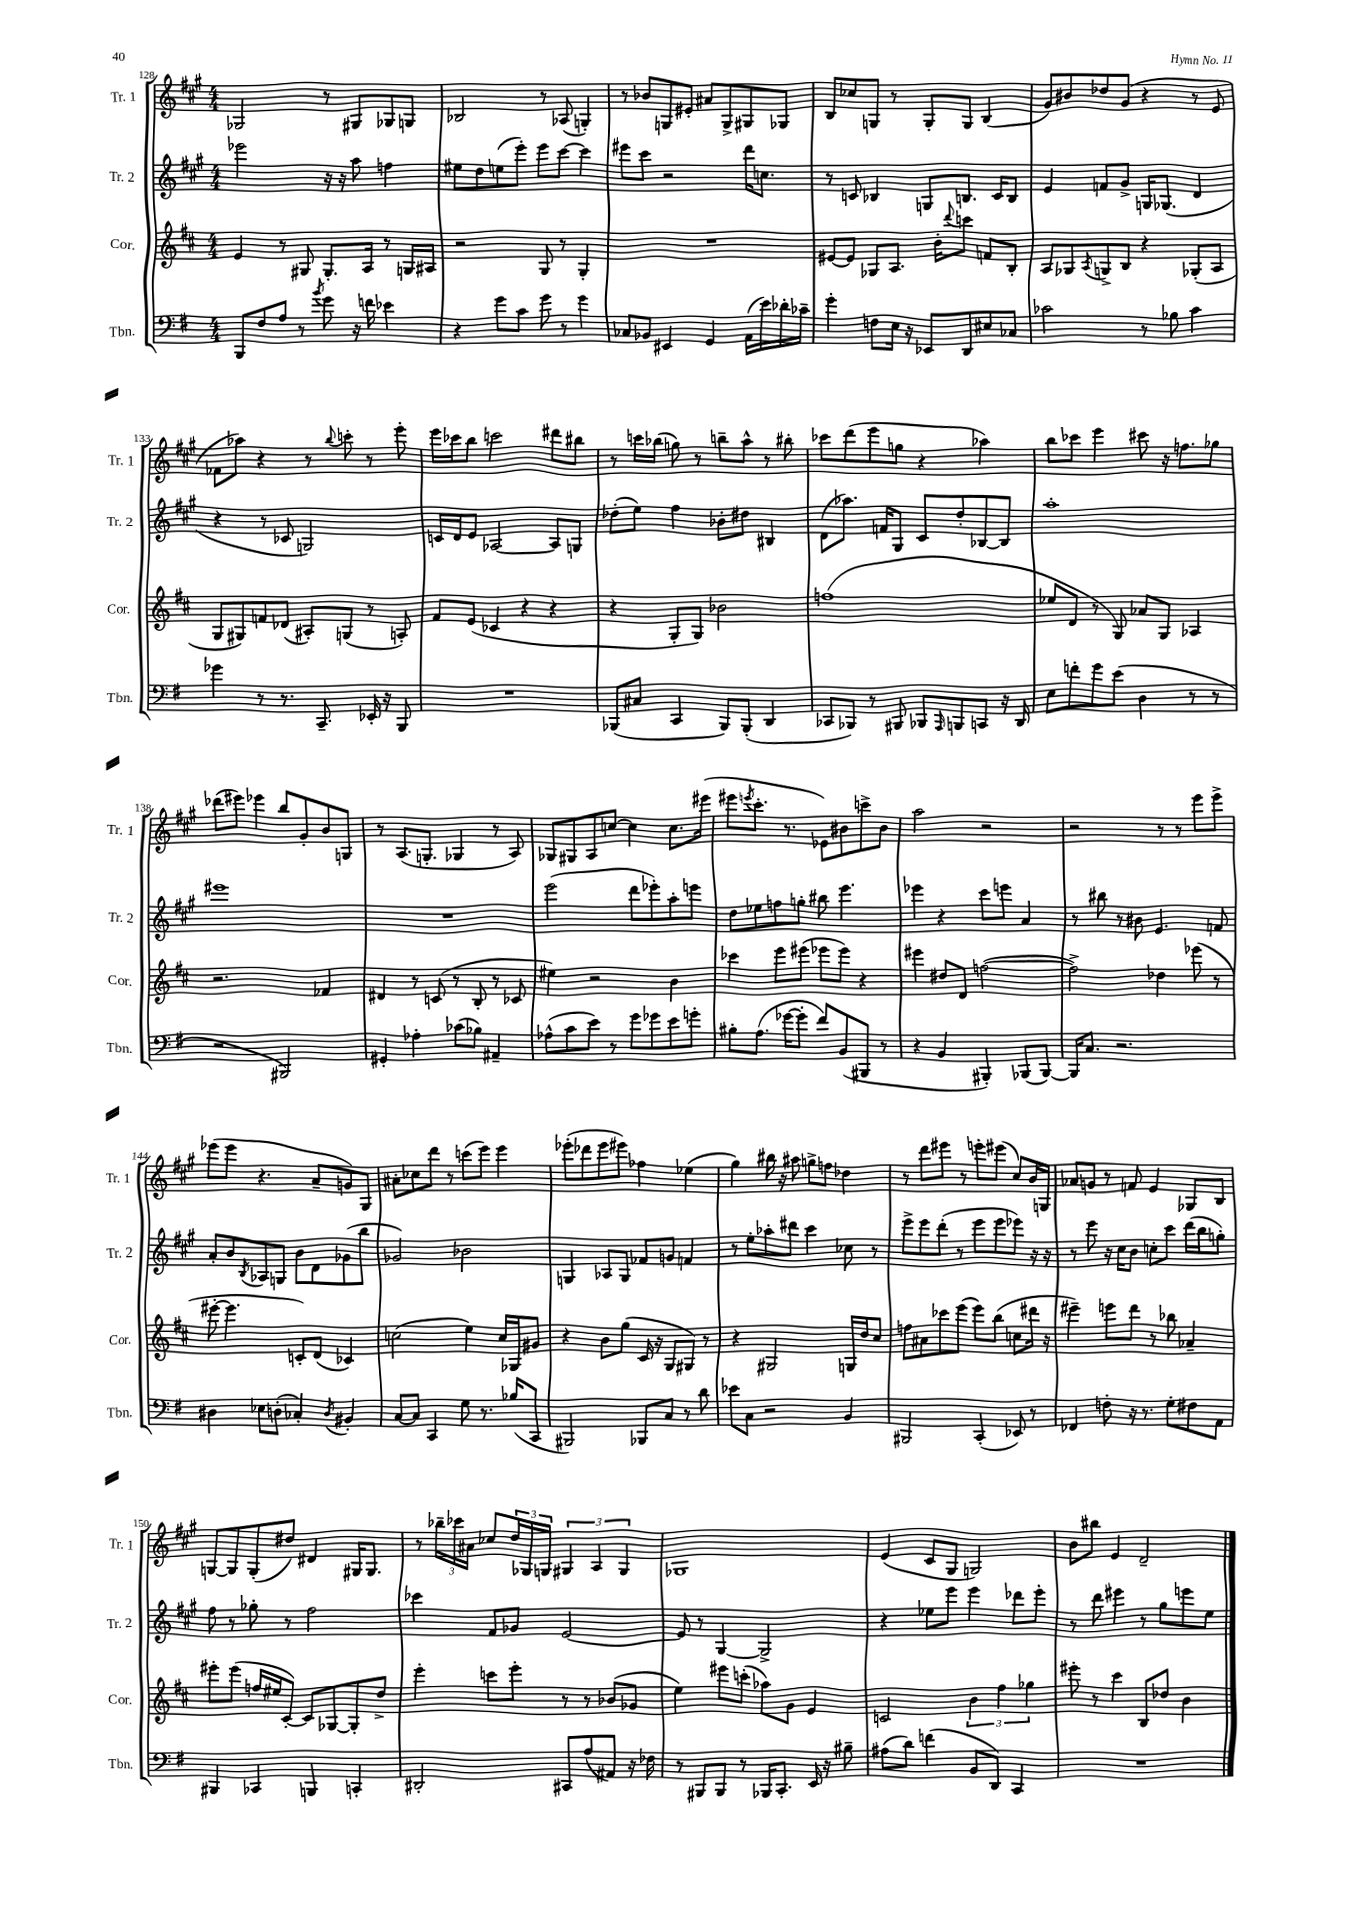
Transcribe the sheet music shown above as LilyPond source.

<<
\new StaffGroup <<
\new Staff = "s0" \with { instrumentName = "Tr. 1" shortInstrumentName = "Tr. 1" } {
    \clef treble \key a \major \numericTimeSignature \time 4/4
    ges2 r8 gis8 ges8 g8 |
    bes2 r8 aes8( g4-.) |
    r8 bes'8 g8 eis'8-. ais'8 g8-> gis8 ges8 |
    b8 ces''8 g8 r8 g8-. g8 b4( |
    gis'8) bis'8 des''8 gis'8( r4 r8 e'8 |
    fes'8 aes''8) r4 r8 \appoggiatura { b''8 } c'''8-. r8 e'''8-. |
    e'''16 ces'''16 b''8 c'''2 dis'''8 bis''8 |
    r8 c'''16 bes''16( g''8) r8 b''8-- a''8-^ r8 bis''8-. |
    ces'''8 d'''8( e'''8 g''8 r4 aes''4) |
    b''8 ces'''8 e'''4 cis'''8 r16 f''8. ges''8 |
    des'''8( eis'''8) ees'''4 b''8 gis'8-. b'8 g8 |
    r8 a8.( g8.-. ges4 r8 a8) |
    ges8 gis8 a8 c''8~ c''4 c''8. eis'''16( |
    eis'''8 \acciaccatura { e'''8 } cis'''8.-. r8. ees'8) bis'8 c'''8-> bis'8 |
    a''2 r2 |
    r2 r8 r8 e'''8 e'''8-> |
    ees'''8( ees'''8 r4. a'8-- g'8) gis8 |
    ais'8-. ces''8 d'''8 r8 c'''8( e'''8) e'''4 |
    ees'''8-.( des'''8 ees'''8 eis'''8) fes''4 ees''4( |
    gis''4) bis''16 r16 ais''8 g''8-> f''8 des''4 |
    r8 d'''8 eis'''8 r8 e'''8-. eis'''8( cis''8) b'16 g16 |
    aes'8 g'8 r8 f'8 e'4 ges8 b8 |
    g8~ g8 g8-.( dis''8) dis'4 gis16 gis8. |
    r8 \tuplet 3/2 { bes''16-- ces'''16 ais'16 } ces''8 \tuplet 3/2 { d''16 ges16 g16 } \tuplet 3/2 { gis4 a4 gis4 } |
    ges1 |
    e'4( cis'8 gis8 g2) |
    b'8 bis''8 e'4 d'2-- \bar "|." |
}
\new Staff = "s1" \with { instrumentName = "Tr. 2" shortInstrumentName = "Tr. 2" } {
    \clef treble \key a \major \numericTimeSignature \time 4/4
    ees'''2 r16 r16 a''8 f''4 |
    eis''8 d''8 e''8( e'''8-.) e'''8 cis'''8~ cis'''4 |
    eis'''8 cis'''8 r2 d'''16 c''8. |
    r8 c'8 bes4 g8 b8. c'16 b8 |
    e'4 f'8 gis'8-> g16 ges8.( d'4 |
    r4 r8 ces'8 g2) |
    c'16 d'16 e'8 aes2~ aes8 g8 |
    des''8-.( e''8) fis''4 bes'8-. dis''8 bis4 |
    d'8( aes''8.) f'16 gis8 cis'8 d''8-. bes8~ bes8 |
    a''1-. |
    eis'''1 |
    R1 |
    e'''2( d'''8 ees'''8-.) a''8-. e'''8 |
    d''8 ees''8 f''8 g''8-. bis''8 e'''4. |
    ees'''4 r4 cis'''8 e'''8 a'4 |
    r8 bis''8 r8 bis'8 e'4. f'8 |
    a'8-. b'8 \acciaccatura { b8 } aes8 g8 b'8 d'8 ges'8( b''8 |
    ges'2) bes'2 |
    g4 aes8 g8 fes'8 g'8 f'4 |
    r8 e''8-. aes''8-. dis'''8 cis'''4 ces''8 r8 |
    e'''8-> e'''8 d'''8-.( r8 e'''8 e'''8 ees'''8) r16 r16 |
    r8 e'''8 r16 cis''16 b'8 c''8-. cis'''8 d'''16( b''16 g''8-.) |
    fis''8 r8 ges''8-. r8 fis''2 |
    ces'''4 fis'8 ges'8 e'2~ |
    e'8 r8 gis4~ gis2-> |
    r4 ees''8 e'''8 e'''4 des'''8 e'''8-. |
    r8 d'''8 eis'''4 r8 gis''8 e'''8 e''8 \bar "|." |
}
\new Staff = "s2" \with { instrumentName = "Cor." shortInstrumentName = "Cor." } {
    \clef treble \key d \major \numericTimeSignature \time 4/4
    e'4 r8 gis8 gis8.-. a16 r8 g16 ais16 |
    r2 g8 r8 g4-. |
    R1 |
    eis'8~ eis'8 ges8 a8. b'16-. \appoggiatura { d'''8 } c'''8 f'8 b8-. |
    a8 ges8 \acciaccatura { a8 } g8-> b8 r4 ges8-.( a8 |
    g8 gis8) f'8 des'8( ais8-.) g8( r8 a8-.) |
    fis'8 e'8( ces'4 r4 r4 |
    r4 g8-. g8) bes'2 |
    f''1( |
    ees''8 d'8 r8 g8) aes'8 g8 aes4 |
    r2. fes'4 |
    dis'4 r8 c'8( r8 b8-. r8 ces'8 |
    eis''4) r2 b'4 |
    ces'''4 e'''8 eis'''8( ees'''8 ees'''8) r4 |
    eis'''4 dis''8 d'8 f''2~( |
    f''2->) des''4 ees'''8( r8 |
    eis'''8~-. eis'''4. c'8-.) d'8( ces'4) |
    c''2( e''4) c''16 ges16 gis'8 |
    r4 b'8 g''8( cis'16 r16 g8 gis8) r8 |
    r4 gis2 g16 d''16 cis''8 |
    f''8 ais'8 ces'''8 e'''8( e'''8) b''8( c''8 dis'''16 r16 |
    eis'''4--) e'''8 d'''8 r8 bes''8 aes'4-- |
    eis'''8-. eis'''8( f''16 eis''16 cis'8~-.) cis'8 ges8~ ges8-. d''8-> |
    e'''4-. c'''8 e'''8-. r8 r8 bes'8( ges'8 |
    e''4) eis'''8 c'''8-.( aes''8) g'8 e'4 |
    c'2 \tuplet 3/2 { b'4 fis''4 ges''4 } |
    eis'''8-. r8 cis'''4 b8 des''8 b'4 \bar "|." |
}
\new Staff = "s3" \with { instrumentName = "Tbn." shortInstrumentName = "Tbn." } {
    \clef bass \key g \major \numericTimeSignature \time 4/4
    b,,8 fis8 a8 r8 \acciaccatura { b'8 } g'8 r16 f'16 ees'4 |
    r4 g'8 c'8 g'8 r8 g'4 |
    ces8 bes,8 eis,4 g,4 a,16( e'16) des'16-. ces'16-- |
    g'4-. f8 e16 r16 ees,8 d,8 eis8 ces8 |
    ces'2 r8 bes8 ces'4 |
    ges'4 r8 r8. c,8.-- ees,16-. r16 b,,8 |
    R1 |
    bes,,8( cis8 c,4 bes,,8) bes,,8-.( d,4 |
    ces,8 bes,,8) r8 bis,,8 bes,,8 \grace { a,,16 } b,,8 c,8 r16 d,16 |
    e8 f'8-. g'8 e'8( d4 r8 r8 |
    r2 bis,,2) |
    gis,4-. aes4-. ces'8( bes8) ais,4-- |
    aes8-^( c'8 e'8) r8 g'8 ges'8 e'8 g'8-. |
    bis8-. a8.( ges'16~ ges'8-. fis'8) b,8( bis,,8 r8 |
    r4 b,4 bis,,4-.) bes,,8( bes,,8~) |
    bes,,16 c8. r2. |
    dis4 ees8 d8-.( ces4-.) \acciaccatura { d8 } bis,4-. |
    c8~ c8 c,4 g8 r8. bes16( c,8 |
    bis,,2) bes,,8 c8 r8 d'8 |
    ees'8 c8 r2 b,4 |
    bis,,2 c,4-.( ees,8) r8 |
    fes,4 f8-. r16 r8. g8-. fis8 a,8 |
    bis,,4 ces,4 b,,4 c,4-. |
    dis,2-. cis,8 a8( ais,8) r16 fes16 |
    r8 bis,,8 bis,,8 r8 bes,,16 c,8.-. e,16 r16 bis8-- |
    ais8( d'8) f'4( b,8 d,8) c,4 |
    R1 \bar "|." |
}
>>
>>
\layout { \context { \Score currentBarNumber = #128 } }
